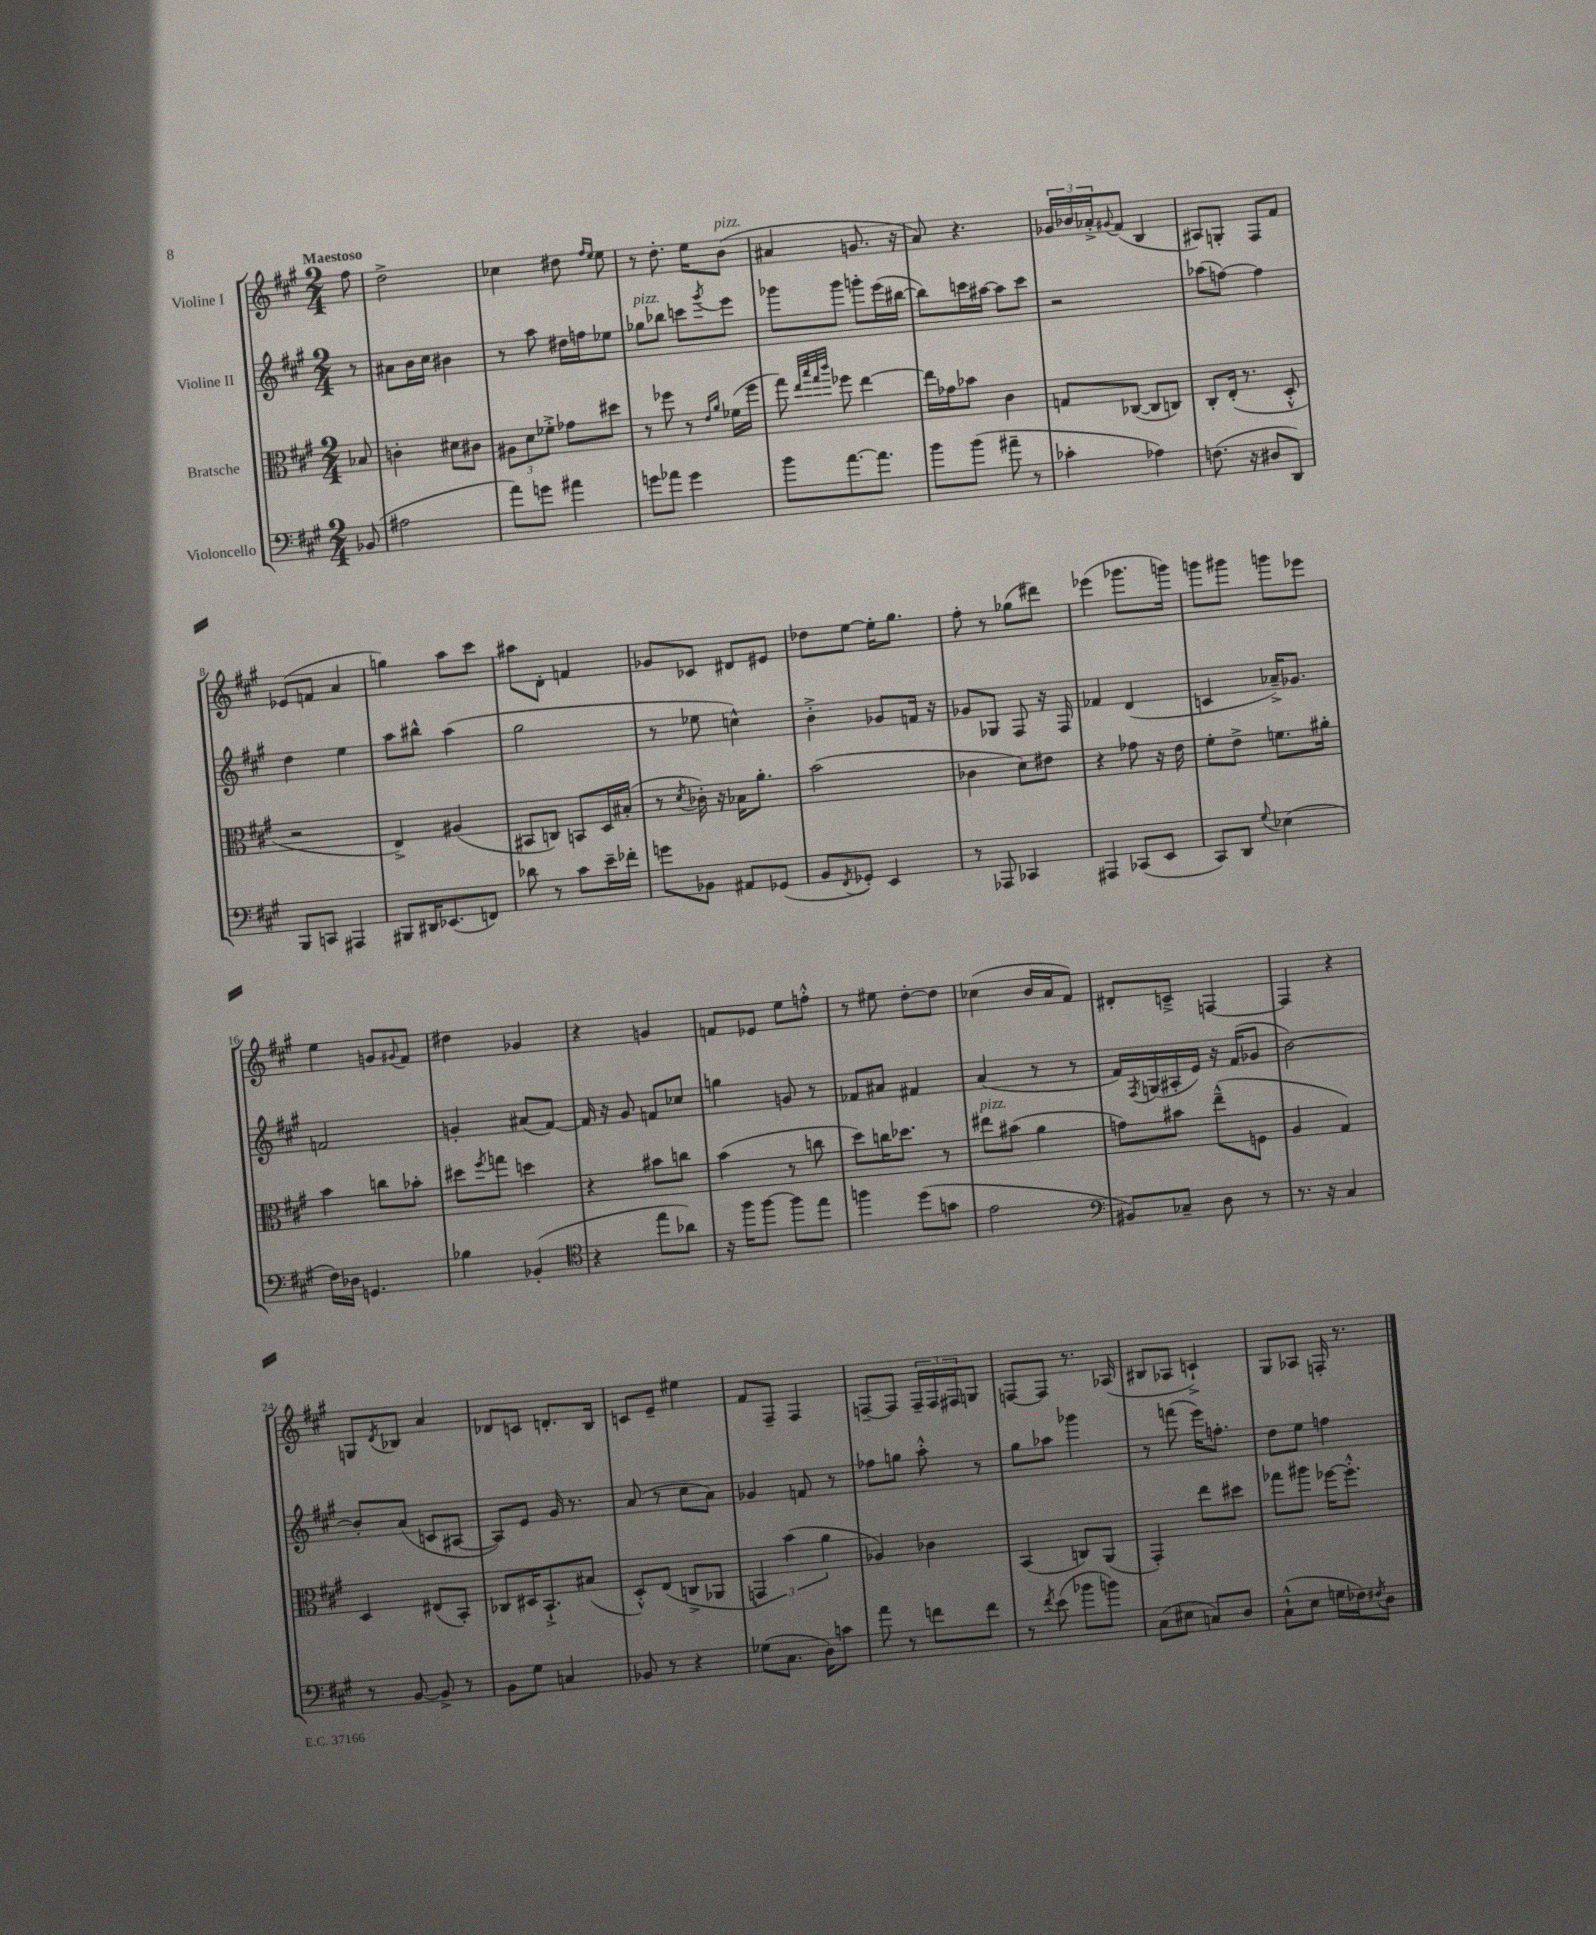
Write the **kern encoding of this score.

**kern	**kern	**kern	**kern
*staff4	*staff3	*staff2	*staff1
*clefF4	*clefC3	*clefG2	*clefG2
*k[f#c#g#]	*k[f#c#g#]	*k[f#c#g#]	*k[f#c#g#]
*M2/4	*M2/4	*M2/4	*M2/4
(8BB-	8B-	8r	8ff#
=	=	=	=
2A#	4c'	8a#	2dd^
.	.	16b	.
.	.	16cc#	.
.	8d#	4b#	.
.	8c#	.	.
=	=	=	=
8a)	12A#	8r	4cc-
.	12d	.	.
8g	.	8aa	.
.	12f-'^	.	.
4a#	8g-	16dd#	8dd#
.	.	16ff	.
.	.	.	16qqff#
.	.	.	16qqee
.	8dd#	8ee-	8ee
=	=	=	=
8g	8r	8gg-	8r
8a-	8ff-	8bb-	8.dd'
4g	8r	8ccc	.
.	.	.	16ee
.	16qqe	.	.
.	16qqa	8qggg#	.
.	(16f-	8eee	(8b
.	16ff-	.	.
=	=	=	=
8b	8gg#)	8ggg-	4a#
.	32qqee	.	.
.	32qqbb	.	.
.	32qqgg#	.	.
.	32qqccc#	.	.
[8.a	8ff-	8ggg-	.
.	[4ee	8ggg'	8.g
8.a]	.	.	.
.	.	(16eee	.
.	.	[16bb#	16r
=	=	=	=
8b	16ee]	8bb#])	8a)
.	16g-	.	.
(8b	8b-	16ccc	4.r
.	.	[16aa#	.
8a#~	4c#	8aa#]	.
8r	.	8ccc	.
=	=	=	=
4c-'	8G	2r	24g-
.	.	.	24b-
.	.	.	24a-'^
.	.	.	8qqg#
.	([8C-	.	(8f#
4A-)	8C-]	.	4B
.	8C)	.	.
=	=	=	=
(8.F	8C#'	(8aa-	8A#)
.	(16E'	[8ff)	8G'
16r	8.r	.	.
8D#	.	4ff]	8F#
8DD)	8D'^^	.	8f#
=	=	=	=
8BBB	2r	4dd	(8e-
8CC	.	.	8f
4AAA#	.	4ee	4a
=	=	=	=
8BBB#	4E^)	8aa	4gg)
16DD#	.	8bb#^^	.
(8.EE-	.	.	.
.	(4A#	(4aa	8aa
8FF)	.	.	8ccc#
=	=	=	=
8d-	8BB#	2gg#	8aa#
8r	8C)	.	8d'
8c#	8BB	.	4f
16e~	16D	.	.
16f-'	(16B#'	.	.
=	=	=	=
8g	8r	8r	8g-
.	8qd	.	.
8BB-	16c-')	8ee-	8c-
.	16r	.	.
8AA#	16B-	4cc^^)	8d#
.	8.a'	.	.
(8GG-	.	.	8e#
=	=	=	=
8BB	(2b	4b'^	8dd-
8qFF#	.	.	.
8GG-')	.	.	[8ee
4EE	.	8g-	16ee']
.	.	.	8.gg#
.	.	16f	.
.	.	16r	.
=	=	=	=
8r	4c-	8g-	8ff#'
8AAA-	.	8G-	8r
4CC-	8d)	8F#	(8gg-
.	8e#	16r	8ddd#)
.	.	16F#	.
=	=	=	=
4AAA#	4r	4f-	(4eee-
(8CC-	8g-	(4d	8.ggg-
8EE	16r	.	.
.	16e	.	16ggg)
=	=	=	=
8CC#)	8f#'	4c	8ggg
8DD	8e^	.	8ggg#
8qqG#	.	.	.
(4E-	8.f	16a-~^)	8ggg
.	.	8.g-	.
.	.	.	8eee-
.	16a#'	.	.
=	=	=	=
16F#)	4b	2f	4ee
16D-	.	.	.
4.GG	.	.	.
.	8cc	.	8g
.	.	.	8qqg#
.	8b-'	.	8f#
=	=	=	=
4B-	8dd#	4g'	4dd#
.	8qff#	.	.
.	8gg	.	.
(4BB-'	4dd	(8a#	4g-
.	.	[8f#)	.
=	=	=	=
*clefC4	*	*	*
4r	4r	16f#]	4r
.	.	16r	.
.	.	8g#	.
8ee	8b#	8f	4g
8a-)	8cc	8cc-	.
=	=	=	=
16r	(4b	4gg	8f
16ff#	.	.	.
[8ff#	.	.	8e-
8ff#]	8r	8g	8ee
8ee	8cc	8r	8ff'^^
=	=	=	=
4ff	8dd)	8f-	8r
.	16cc	8a#	8ee#
.	8.dd-	.	.
(8dd	.	4f#	[8dd'
8g	8r	.	8dd]
=	=	=	=
2e	8ee#	(4a	(4cc-
.	(8b#	.	.
.	4a	8r	16b
.	.	.	16a
.	.	8r	8f#)
=	=	=	=
*clefF4	*	*	*
8BB#)	8g)	16f#)	8d#'
.	.	8qF#	.
.	.	(16G	.
8C-~	8b#	16A#'	8c~^
.	.	16e)	.
8D	(8ee~^^	16r	[4F
.	.	(16f#	.
8r	8F	8g-	.
=	=	=	=
8.r	4A	[2b)	4F]
16r	.	.	.
4C#	4G#)	.	4r
=	=	=	=
8r	4D	8b']	8G
.	.	.	8qd
[8BB	.	(8a	8B-
8BB^]	(8E#	8c	4a
8r	8BB')	[8A#	.
=	=	=	=
8BB	8C-	8A#])	8d-
8G#	16D#	8e	8c
.	8.BB`^	.	.
4C	.	16g#	8.d'
.	.	8.r	.
.	(8B#	.	.
.	.	.	16B
=	=	=	=
8BB-	8D'^^)	(8a	8c
8r	(8E	8r	8e~
4r	8C^	8cc#	4ee#
.	8AA-	8a)	.
=	=	=	=
(8G-	6GG)	4g-	8f#
8.C#	.	.	8F#~
.	(6b	.	.
.	.	8f	4F#
16D)	.	.	.
.	6a	.	.
8c	.	8r	.
=	=	=	=
8a	4A-)	8ff-	[8F~
8r	.	8gg	8F]
8f	4c-	8aa'^^	24F~
.	.	.	24F
.	.	.	24F#
8f	.	8r	8G
=	=	=	=
8r	(4BB	8gg#	[8F
8qf#	.	.	.
(8e	.	8aa-	8F]
8b-	8C)	4ggg-	8.r
8b)	(8AA	.	.
.	.	.	(16A-
=	=	=	=
(8C#	4GG#')	8r	8B#
8E#	.	(8fff	8A-
8C)	8ee	16eee)	4c`^)
.	.	8.ff'	.
8D	8dd#	.	.
=	=	=	=
(8C#`^^	8gg-	8dd	8G#
8E	8aa#	8ee	8A-
16G	[16ff-	4ff	16F'
16F-)	8.ff-'^^]	.	8.r
8qF#	.	.	.
8D	.	.	.
==	==	==	==
*-	*-	*-	*-
